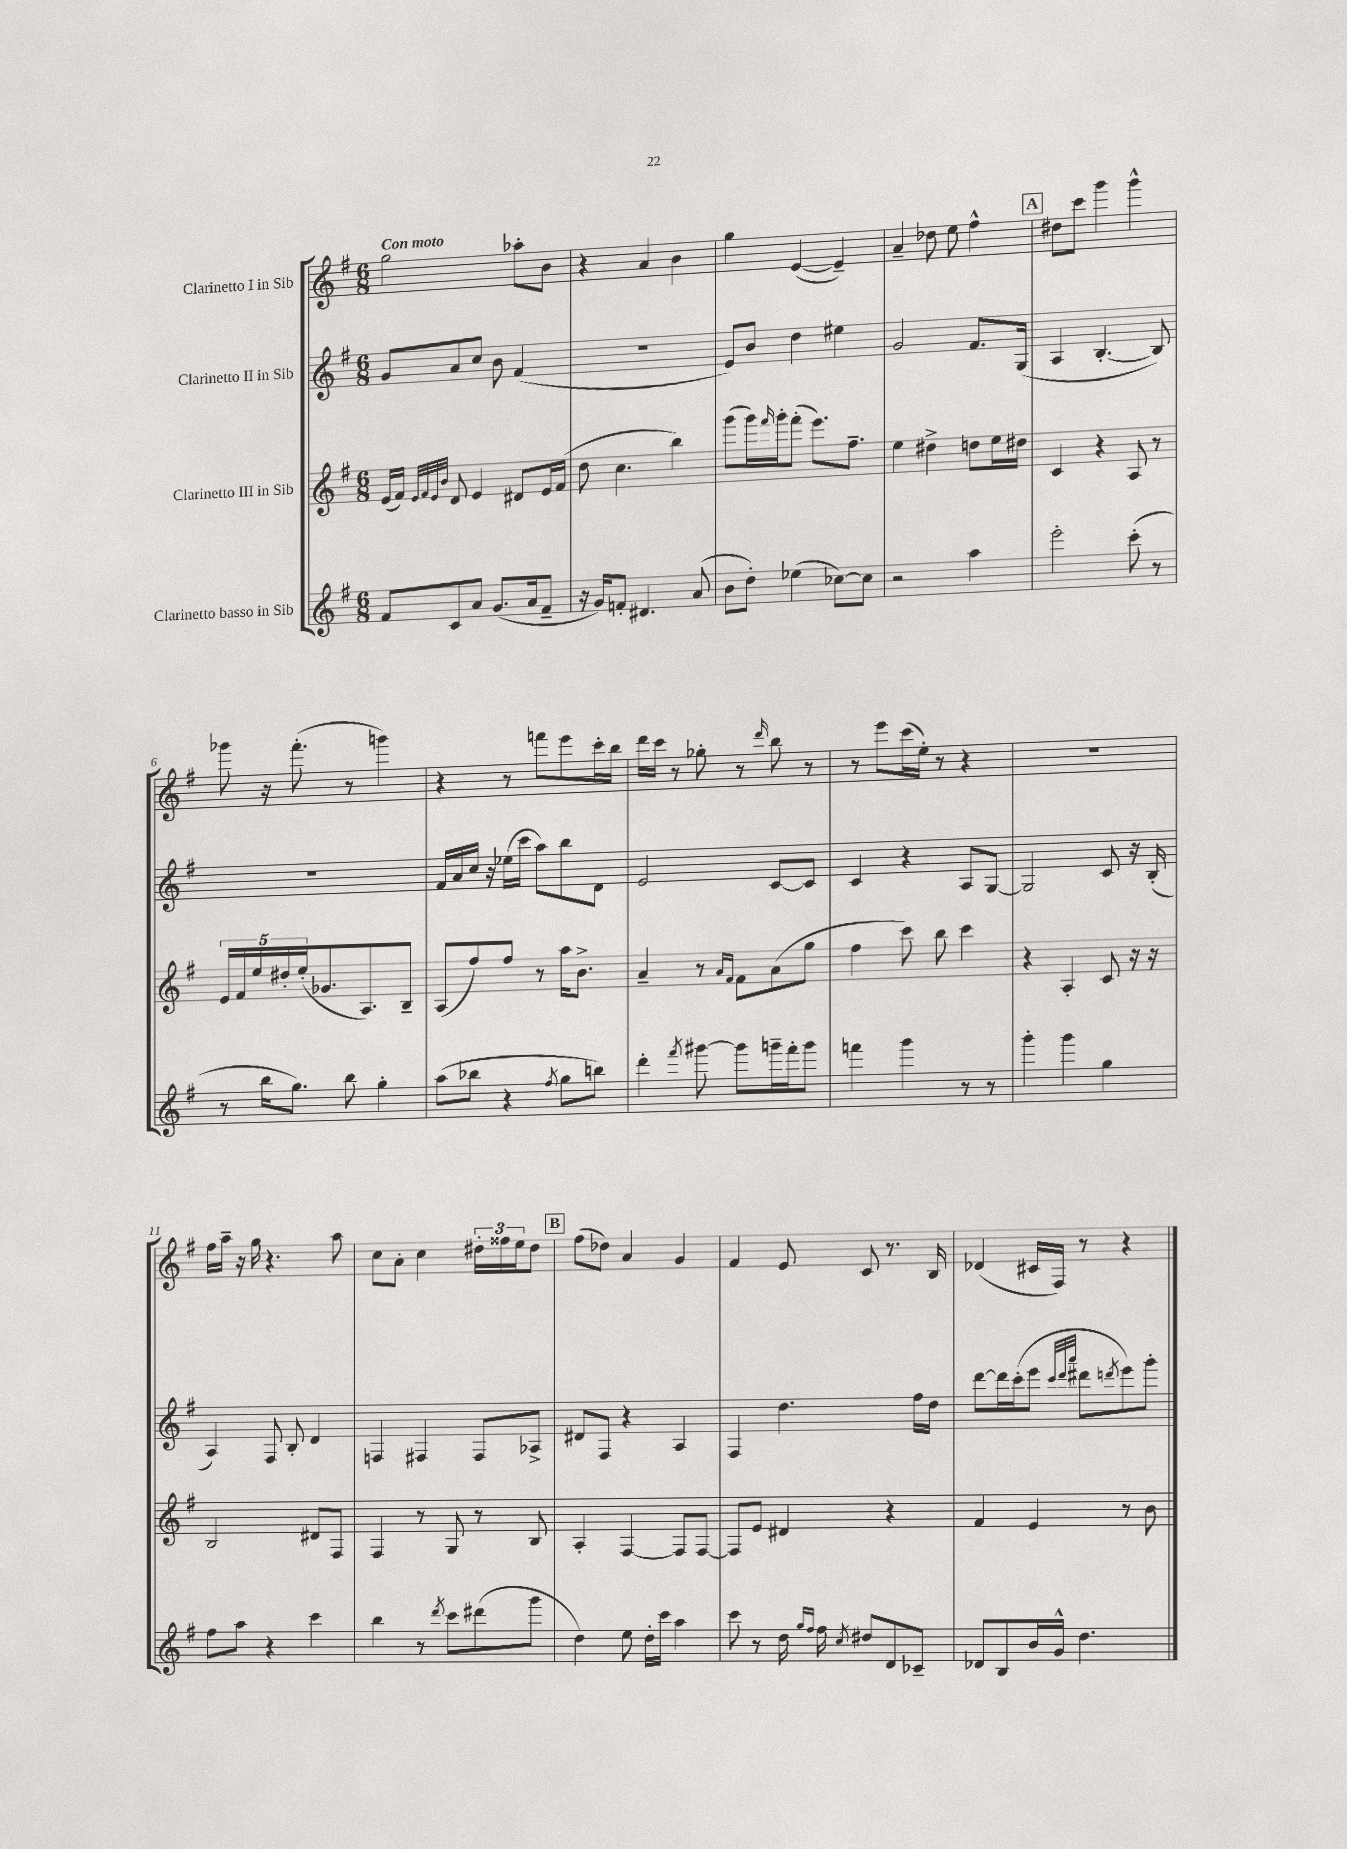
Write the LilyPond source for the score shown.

<<
\new StaffGroup <<
\new Staff = "s0" \with { instrumentName = "Clarinetto I in Sib" } {
    \clef treble \key g \major \numericTimeSignature \time 6/8 \tempo "Con moto"
    g''2 aes''8-. b'8 |
    r4 a'4 b'4 |
    g''4 e'4~( e'4--) |
    a'4-- des''8 e''8 fis''4-^ |
    \mark \markup { \box "A" } dis''8 c'''8 g'''4 g'''4-^ |
    ges'''8 r16 fis'''8.-.( r8 g'''4) |
    r4 r8 f'''8 e'''8 c'''16-. b''16 |
    d'''16 c'''16 r8 ges''8-. r8 \grace { d'''16 } b''8 r8 |
    r8 e'''8 c'''16( e''16-.) r8 r4 |
    R2. |
    fis''16 a''16-- r16 g''16 r4. a''8 |
    c''8 a'8-. c''4 \tuplet 3/2 { dis''16-. fisis''16 e''16 } dis''8 |
    \mark \markup { \box "B" } fis''8( des''8) a'4 g'4 |
    fis'4 e'8 c'8 r8. b16 |
    des'4( cis'16 fis16) r8 r4 \bar "|." |
}
\new Staff = "s1" \with { instrumentName = "Clarinetto II in Sib" } {
    \clef treble \key g \major \numericTimeSignature \time 6/8
    g'8 a'8 c''8 b'8 fis'4( |
    R2. |
    e'8) b'8 d''4 eis''4 |
    g'2 fis'8. g16( |
    \mark \markup { \box "A" } a4 b4.~-. b8) |
    r2. |
    fis'16 a'16 c''16 r16 ees''16( c'''16 a''8) b''8 d'8 |
    e'2 c'8~ c'8 |
    c'4 r4 a8 g8~ |
    g2 c'8 r16 b16-.( |
    a4) fis8 b8-. d'4 |
    f4 fis4 fis8 aes8-> |
    \mark \markup { \box "B" } dis'8 fis8 r4 a4 |
    fis4 d''4. fis''16 d''16 |
    d'''8~ d'''16 c'''16-.( e'''8 \grace { c'''32 d'''32 a'''32 } dis'''8 \acciaccatura { d'''8 } e'''8) g'''8-. \bar "|." |
}
\new Staff = "s2" \with { instrumentName = "Clarinetto III in Sib" } {
    \clef treble \key g \major \numericTimeSignature \time 6/8
    e'16( fis'16) \grace { e'32 fis'32 e'32 b'32 } d'8 e'4 dis'8 e'16 fis'16( |
    d''8 c''4. b''4) |
    g'''8( g'''16) \grace { fis'''16 } g'''16-. fis'''8-.( e'''8.) fis''8.-- |
    e''4 dis''4-> d''8 e''16 dis''16 |
    \mark \markup { \box "A" } c'4 r4 a8 r8 |
    \tuplet 5/4 { e'16 fis'16 e''16 dis''16-. e''16-.( } ges'8. a8.) b8-- |
    a8( fis''8) fis''8 r8 a''16 b'8.-> |
    a'4-- r8 \grace { a'16 fis'16 } fis'8 a'8( g''8 |
    fis''4 c'''8) b''8 c'''4 |
    r4 a4-. c'8 r16 r16 |
    b2 dis'8 fis8 |
    fis4 r8 g8 r8 b8 |
    \mark \markup { \box "B" } a4-. fis4~ fis8 fis8~ |
    fis8 e'8 dis'4 r4 |
    fis'4 e'4 r8 b'8 \bar "|." |
}
\new Staff = "s3" \with { instrumentName = "Clarinetto basso in Sib" } {
    \clef treble \key g \major \numericTimeSignature \time 6/8
    fis'8 c'8 a'8 g'8.( a'16 fis'8-- |
    r16 g'16) f'8-. dis'4. a'8( |
    b'8 d''8-.) ees''4( ces''8~) ces''8 |
    r2 a''4 |
    \mark \markup { \box "A" } e'''2-. c'''8-.( r8 |
    r8 b''16 g''8.) b''8 g''4-. |
    a''8( bes''8 r4 \acciaccatura { fis''8 } g''8 b''8) |
    d'''4-. \acciaccatura { fis'''8 } gis'''8~ gis'''8 g'''16-- fis'''16-. g'''8 |
    f'''4 g'''4 r8 r8 |
    g'''4-. g'''4 g''4 |
    fis''8 a''8 r4 c'''4 |
    b''4 r8 \acciaccatura { d'''8 } c'''8 dis'''8( g'''8 |
    \mark \markup { \box "B" } d''4) e''8 d''16-. c'''16 a''4 |
    c'''8 r8 d''16 \grace { g''16 fis''16 } fis''16 \acciaccatura { c''8 } dis''8 d'8 ces'8-- |
    des'8 b8 b'16 g'16-^ d''4. \bar "|." |
}
>>
>>
